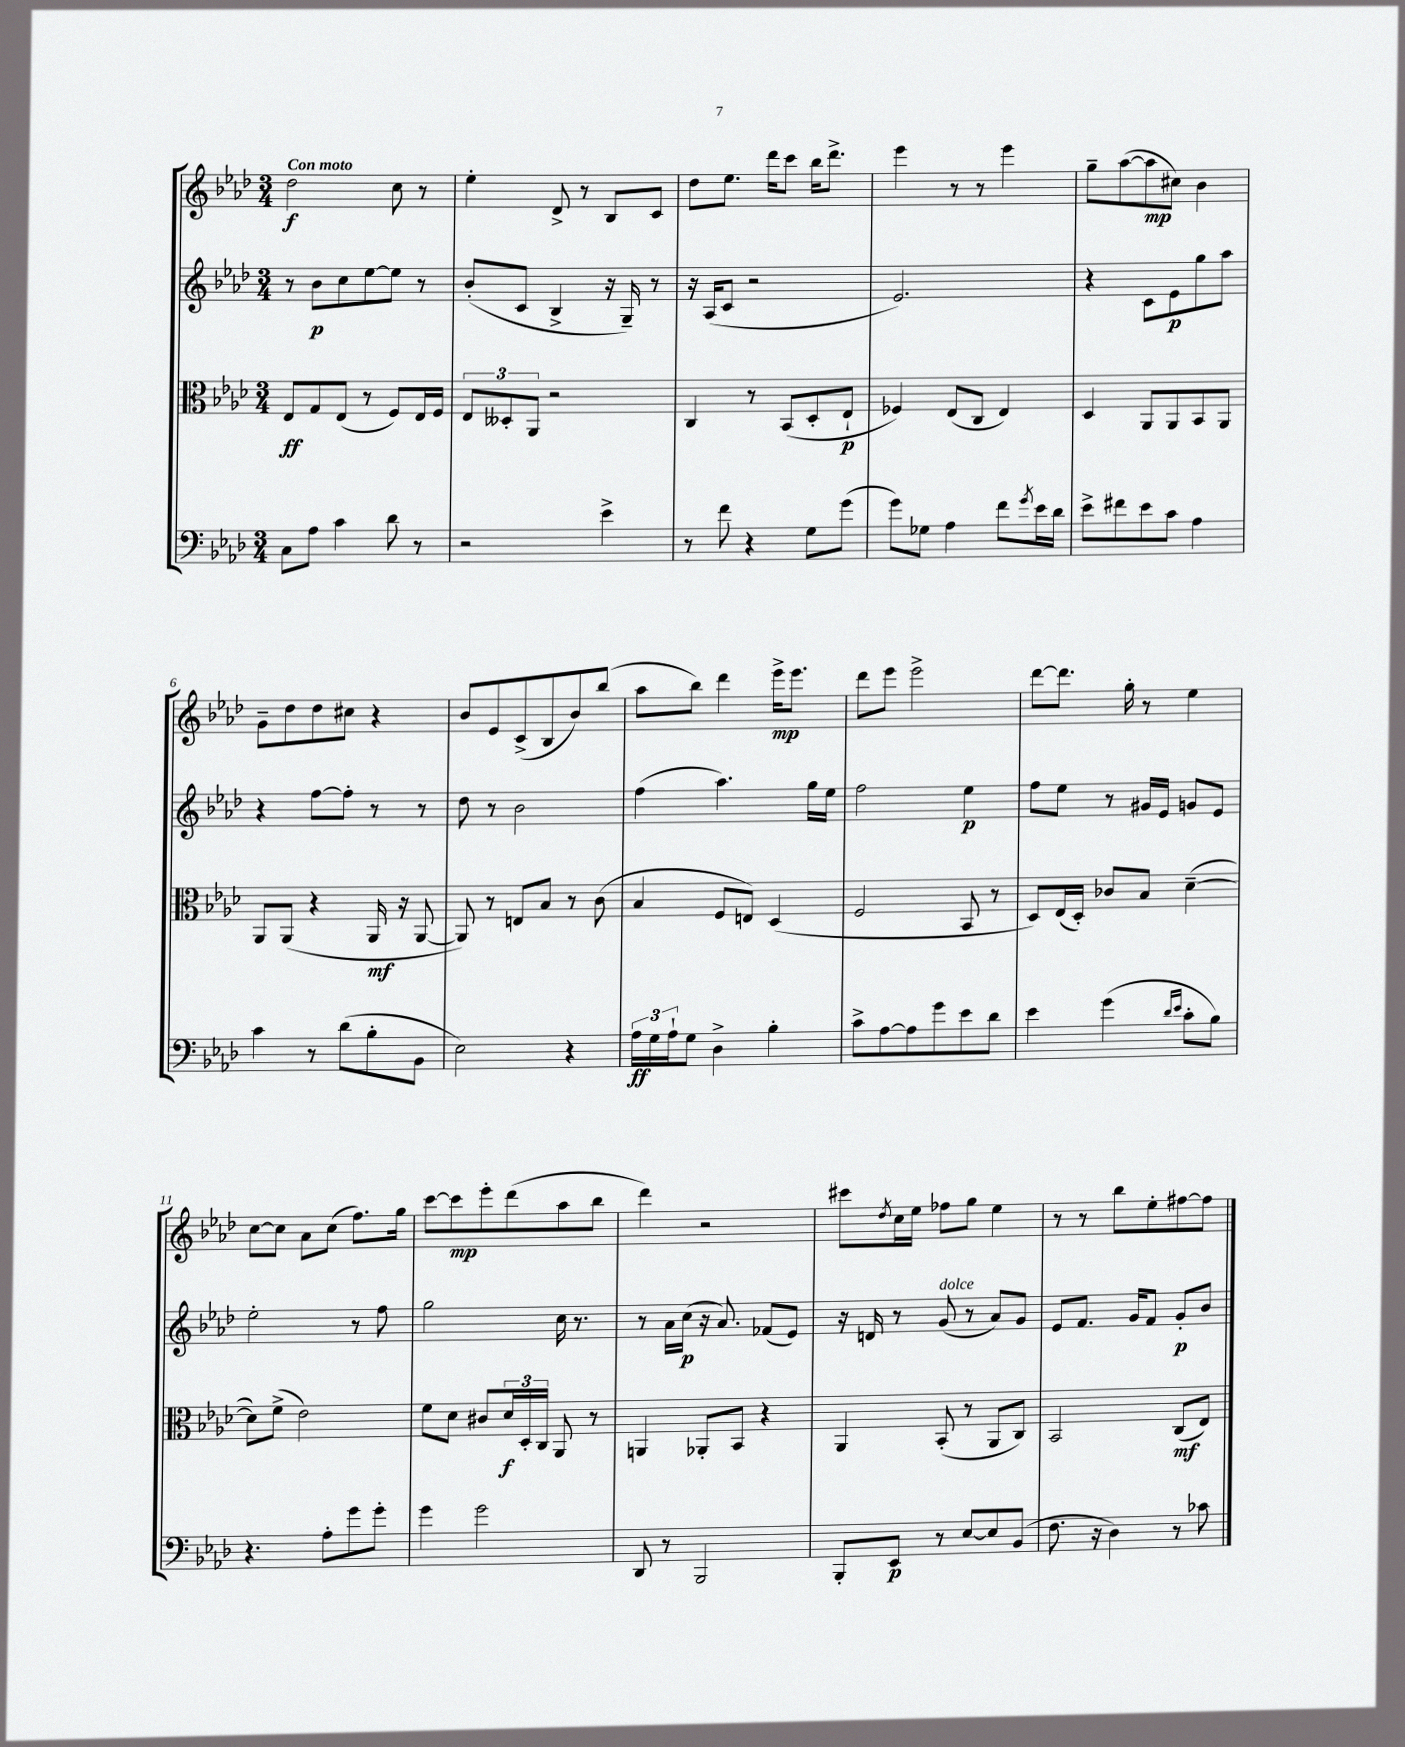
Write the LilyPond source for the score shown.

<<
\new StaffGroup <<
\new Staff = "s0" {
    \clef treble \key aes \major \numericTimeSignature \time 3/4 \tempo "Con moto"
    des''2\f c''8 r8 |
    ees''4-. des'8-> r8 bes8 c'8 |
    des''8 ees''8. des'''16 c'''8 bes''16 des'''8.-> |
    ees'''4 r8 r8 ees'''4 |
    g''8-- aes''8~( aes''8\mp cis''8) bes'4 |
    g'8-- des''8 des''8 cis''8 r4 |
    bes'8 ees'8 c'8->( bes8 bes'8) bes''8( |
    aes''8 bes''8) des'''4 ees'''16->\mp ees'''8. |
    des'''8 ees'''8 ees'''2-> |
    des'''8~ des'''8. g''16-. r8 ees''4 |
    c''8~ c''8 aes'8 c''8( f''8.) g''16 |
    c'''8~ c'''8\mp ees'''8-. des'''8( aes''8 bes''8 |
    des'''4) r2 |
    cis'''8 \acciaccatura { des''8 } c''16 ees''16 fes''8 g''8 ees''4 |
    r8 r8 bes''8 ees''8-. fis''8~ fis''8 \bar "|." |
}
\new Staff = "s1" {
    \clef treble \key aes \major \numericTimeSignature \time 3/4
    r8 bes'8\p c''8 ees''8~ ees''8 r8 |
    bes'8-.( c'8 bes4-> r16 g16--) r8 |
    r16 aes16( c'8 r2 |
    ees'2.) |
    r4 c'8 ees'8\p g''8 aes''8 |
    r4 f''8~ f''8-. r8 r8 |
    des''8 r8 bes'2 |
    f''4( aes''4.) g''16 ees''16 |
    f''2 ees''4\p |
    f''8 ees''8 r8 gis'16 ees'16 g'8 ees'8 |
    ees''2-. r8 f''8 |
    g''2 c''16 r8. |
    r8 aes'16 c''16\p( r16 aes'8.) fes'8( ees'8) |
    r16 d'16 r8 g'8^\markup { \italic "dolce" }( r8 aes'8) g'8 |
    ees'8 f'8. g'16 f'8 g'8-.\p bes'8 \bar "|." |
}
\new Staff = "s2" {
    \clef alto \key aes \major \numericTimeSignature \time 3/4
    ees8\ff g8 ees8( r8 f8) ees16 f16 |
    \tuplet 3/2 { ees8 deses8-. aes,8 } r2 |
    c4 r8 bes,8( des8-. ees8-!\p |
    fes4) ees8( c8 ees4) |
    des4 aes,8 aes,8 bes,8 aes,8 |
    aes,8 aes,8( r4 aes,16\mf r16 aes,8~ |
    aes,8) r8 e8 bes8 r8 c'8( |
    bes4 f8 e8) des4( |
    f2 bes,8 r8 |
    des8) ees16( des16-.) ces'8 bes8 des'4~--( |
    des'8) f'8->( ees'2) |
    f'8 des'8 cis'8 \tuplet 3/2 { des'16\f des16-. c16 } aes,8 r8 |
    a,4 aes,8-. bes,8 r4 |
    aes,4 bes,8-.( r8 aes,8 c8) |
    bes,2 c8\mf( ees8) \bar "|." |
}
\new Staff = "s3" {
    \clef bass \key aes \major \numericTimeSignature \time 3/4
    c8 aes8 c'4 des'8 r8 |
    r2 ees'4-> |
    r8 f'8 r4 g8 g'8( |
    g'8) ges8 aes4 f'8 \acciaccatura { g'8 } ees'16 des'16 |
    ees'8-> fis'8 ees'8 c'8 aes4 |
    c'4 r8 des'8( bes8-. bes,8 |
    ees2) r4 |
    \tuplet 3/2 { aes16\ff g16 aes16-! } g8 des4-> bes4-. |
    c'8-> aes8~ aes8 g'8 ees'8 des'8 |
    ees'4 g'4( \grace { des'16 ees'16 } c'8-. bes8) |
    r4. aes8-. g'8 g'8-. |
    g'4 g'2 |
    des,8 r8 bes,,2 |
    bes,,8-. ees,8\p r8 ees8~ ees8 bes,8( |
    f8. r16 des4) r8 ces'8 \bar "|." |
}
>>
>>
